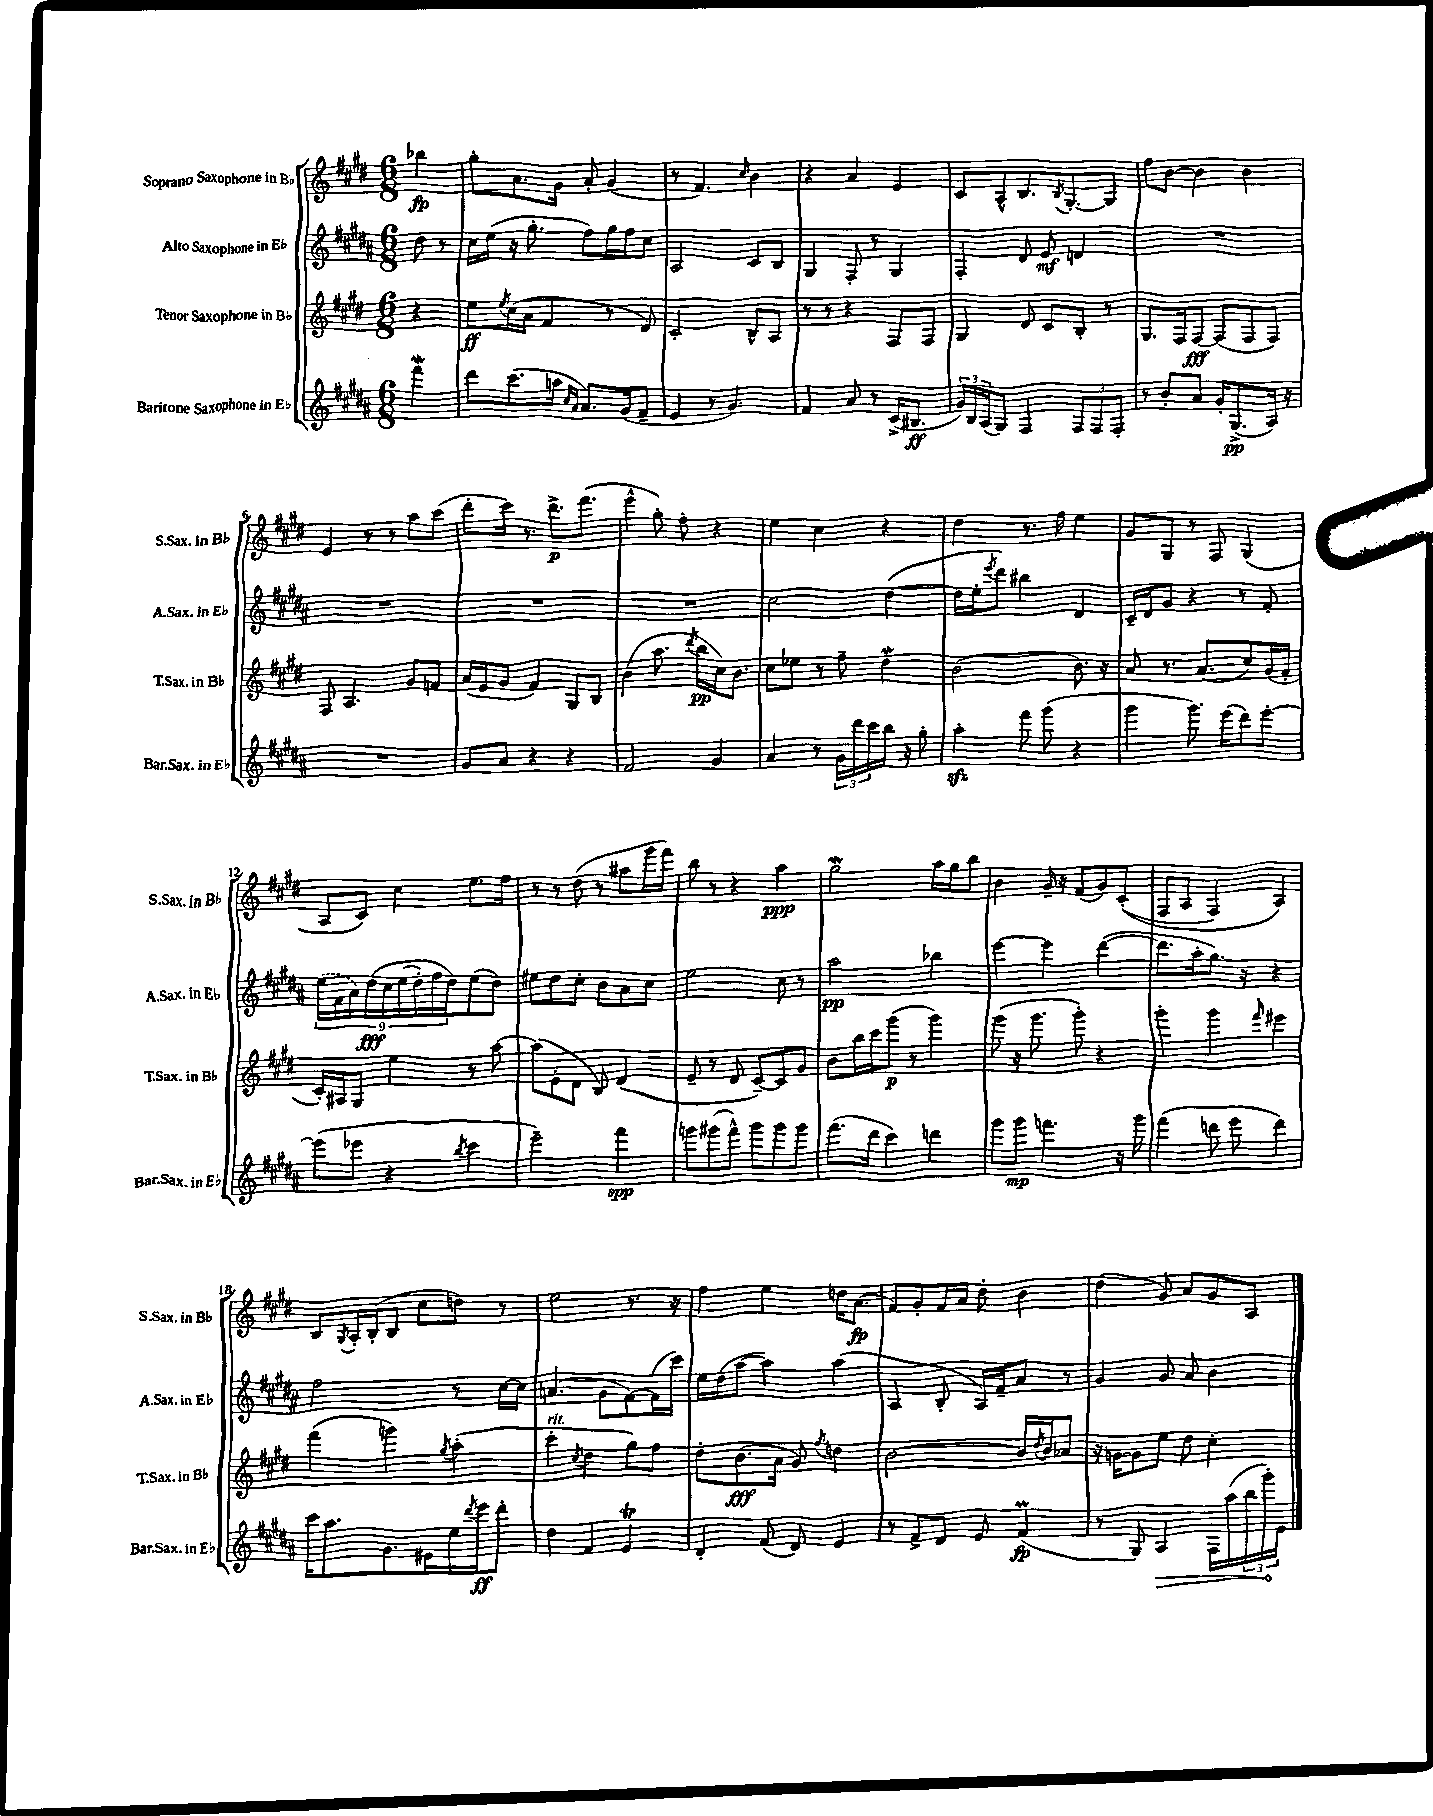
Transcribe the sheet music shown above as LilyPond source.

<<
\new StaffGroup <<
\new Staff = "s0" \with { instrumentName = "Soprano Saxophone in Bb" shortInstrumentName = "S.Sax. in Bb" } {
    \clef treble \key e \major \numericTimeSignature \time 6/8 \partial 4
    bes''4\fp |
    gis''8-. a'8. gis'16 a'8-. gis'4( |
    r8 fis'4.) \grace { cis''16 } b'4 |
    r4 a'4 e'4 |
    cis'8 a8-^ b8. \acciaccatura { b8 } gis8.~-. gis8 |
    fis''8 b'8~ b'4 b'4 |
    e'4 r8 r8 a''8 cis'''8( |
    dis'''8-. cis'''16) r8. dis'''8.->\p fis'''8.( |
    e'''4-^ gis''8-.) fis''8-. r4 |
    e''4 cis''4 r4 |
    dis''4 r8. fis''16 e''4 |
    gis'8 gis8 r8 fis8 gis4( |
    a8 cis'8) cis''4 e''8. fis''16 |
    r8 r8 dis''8( r8 ais''8 gis'''16 fis'''16) |
    b''8 r8 r4 a''4\ppp |
    gis''2\mordent a''16 gis''16 b''8 |
    b'4 gis'16-- r16 fis'8( gis'8) cis'8-.(\( |
    fis8 a8 fis4) a4\) |
    b8 \acciaccatura { gis8 } a16-. b16-.( b8 cis''8 d''8) r8 |
    e''2 r8. r16 |
    fis''4 e''4 d''16 a'8.\fp( |
    fis'8) gis'8-. fis'16 a'16 dis''8-. b'4 |
    dis''4( gis'8) a'8 gis'8 a8 \bar "|." |
}
\new Staff = "s1" \with { instrumentName = "Alto Saxophone in Eb" shortInstrumentName = "A.Sax. in Eb" } {
    \clef treble \key b \major \numericTimeSignature \time 6/8 \partial 4
    dis''8 r8 |
    cis''16 e''16( r16 gis''8.-. fis''8) gis''16 fis''16 cis''8 |
    ais2 cis'8 b8 |
    gis4 fis8-. r8 gis4 |
    fis4-. dis'8 e'8\mf d'4 |
    R2. |
    R2. |
    R2. |
    R2. |
    cis''2 dis''4~( |
    dis''16 e''16-. \acciaccatura { e'''8 } dis'''8) bis''4 dis'4 |
    cis'16-- dis'16 gis'8 r4 r8 fis'8-. |
    \tuplet 9/8 { \once \slurDashed e''16( fis'16 ais'16) dis''16\fff\( cis''16 e''16( dis''16-.) fis''16 dis''16\) } e''8( dis''8) |
    eis''8 dis''8 cis''8-. b'8 ais'8 cis''8 |
    e''2 cis''8 r8 |
    ais''2\pp bes''4 |
    e'''4~ e'''4 dis'''4~( |
    dis'''8. ais''16-. gis''8.) r16 r4 |
    fis''2 r8 cis''16~ cis''16 |
    a'4.( gis'8 fis'8~) fis'16( cis'''16) |
    e''16 dis''16( ais''8~ ais''4) ais''4( |
    ais4 b8-. ais16) fis'16-- ais'8 r8 |
    gis'4 gis'8 ais'8 b'4 \bar "|." |
}
\new Staff = "s2" \with { instrumentName = "Tenor Saxophone in Bb" shortInstrumentName = "T.Sax. in Bb" } {
    \clef treble \key e \major \numericTimeSignature \time 6/8 \partial 4
    r4 |
    e''8\ff \acciaccatura { e''8 } cis''16( a'16 fis'4 r8 dis'8) |
    cis'2-. b8-^ a8 |
    r8 r8 r4 fis8 fis8 |
    gis4 dis'8 cis'8 b8-. r8 |
    gis8. fis16 fis8~\fff fis8( fis8 fis8) |
    fis8 a4. gis'8 f'8 |
    a'16( e'16 gis'8 fis'4) gis8 b8 |
    b'4( a''8. \acciaccatura { dis'''8 } b''16\pp cis''16) b'8. |
    cis''8 ees''8 r8 fis''8-- dis''4\mordent |
    b'2( b'8.) r16 |
    a'8 r8. a'8.( cis''8) gis'16( fis'16-. |
    cis'16-.) ais16 gis8 e''4 r8 a''8~ |
    a''8( e'8-. dis'8 b8) dis'4( |
    e'8-- r8 dis'8 cis'8~--) cis'8 gis'8 |
    b'8 b''16 cis'''16 gis'''8\p( r8 gis'''4) |
    gis'''8( r16 gis'''8. gis'''8-.) r4 |
    gis'''4-. gis'''4 \grace { fis'''16 } eis'''4 |
    fis'''4( g'''4) \acciaccatura { gis''8 } a''4-.( |
    cis'''4-.^\markup { \italic "rit." } \acciaccatura { cis''8 } dis''4 gis''8) fis''8 |
    dis''8-. b'8.\fff( a'16 gis'8) \acciaccatura { fis''8 } d''4 |
    b'2~ b'16 \acciaccatura { dis''8 } b'16 aes'8 |
    r16 g'16~ g'8 e''8 dis''8 cis''4-. \bar "|." |
}
\new Staff = "s3" \with { instrumentName = "Baritone Saxophone in Eb" shortInstrumentName = "Bar.Sax. in Eb" } {
    \clef treble \key b \major \numericTimeSignature \time 6/8 \partial 4
    fis'''4\mordent |
    dis'''8 cis'''8.( a''16 \grace { cis''16 ais'16 } ais'8.) gis'16( fis'8-- |
    e'4 r8 gis'4.) |
    fis'4 ais'8 r8 cis'16->( bis8.\ff |
    \tuplet 3/2 { gis'16) b16 ais16( } gis8) fis4 \tuplet 3/2 { fis8 fis8 fis8-. } |
    r8 b'8-. ais'8 gis'16-. gis8.->\pp( ais16) r16 |
    R2. |
    gis'8 ais'8 r4 r4 |
    fis'2 gis'4 |
    ais'4 r8 \tuplet 3/2 { gis'16 dis'''16 cis'''16 } b''16 r16 gis''8-. |
    ais''4-.\sfz fis'''8 gis'''8( r4 |
    gis'''4 gis'''8.) e'''16( dis'''8) e'''8~-. |
    e'''8( ees'''8 r4 \acciaccatura { b''8 } cis'''4 |
    e'''2--) fis'''4\spp |
    g'''8 gis'''8( fis'''8-^) gis'''8 gis'''8 gis'''8 |
    fis'''8.( dis'''16 cis'''4) d'''4 |
    gis'''8 gis'''8\mp f'''4. r16 gis'''16 |
    fis'''4( d'''8 e'''8 d'''4) |
    cis'''16 ais''8. gis'8. eis'16 e''16 \acciaccatura { dis'''8 } e'''16\ff dis'''8-. |
    dis''4 fis'4 e'4\trill |
    dis'4-. fis'8( dis'8) e'4 |
    r8 fis'8-> dis'8 e'8 fis'4\prall\fp( |
    r8 gis8) \once \override Hairpin.circled-tip = ##t ais4\> fis16 ais''16( \tuplet 3/2 { b''16 gis'''16-.\!) e'16 } \bar "|." |
}
>>
>>
